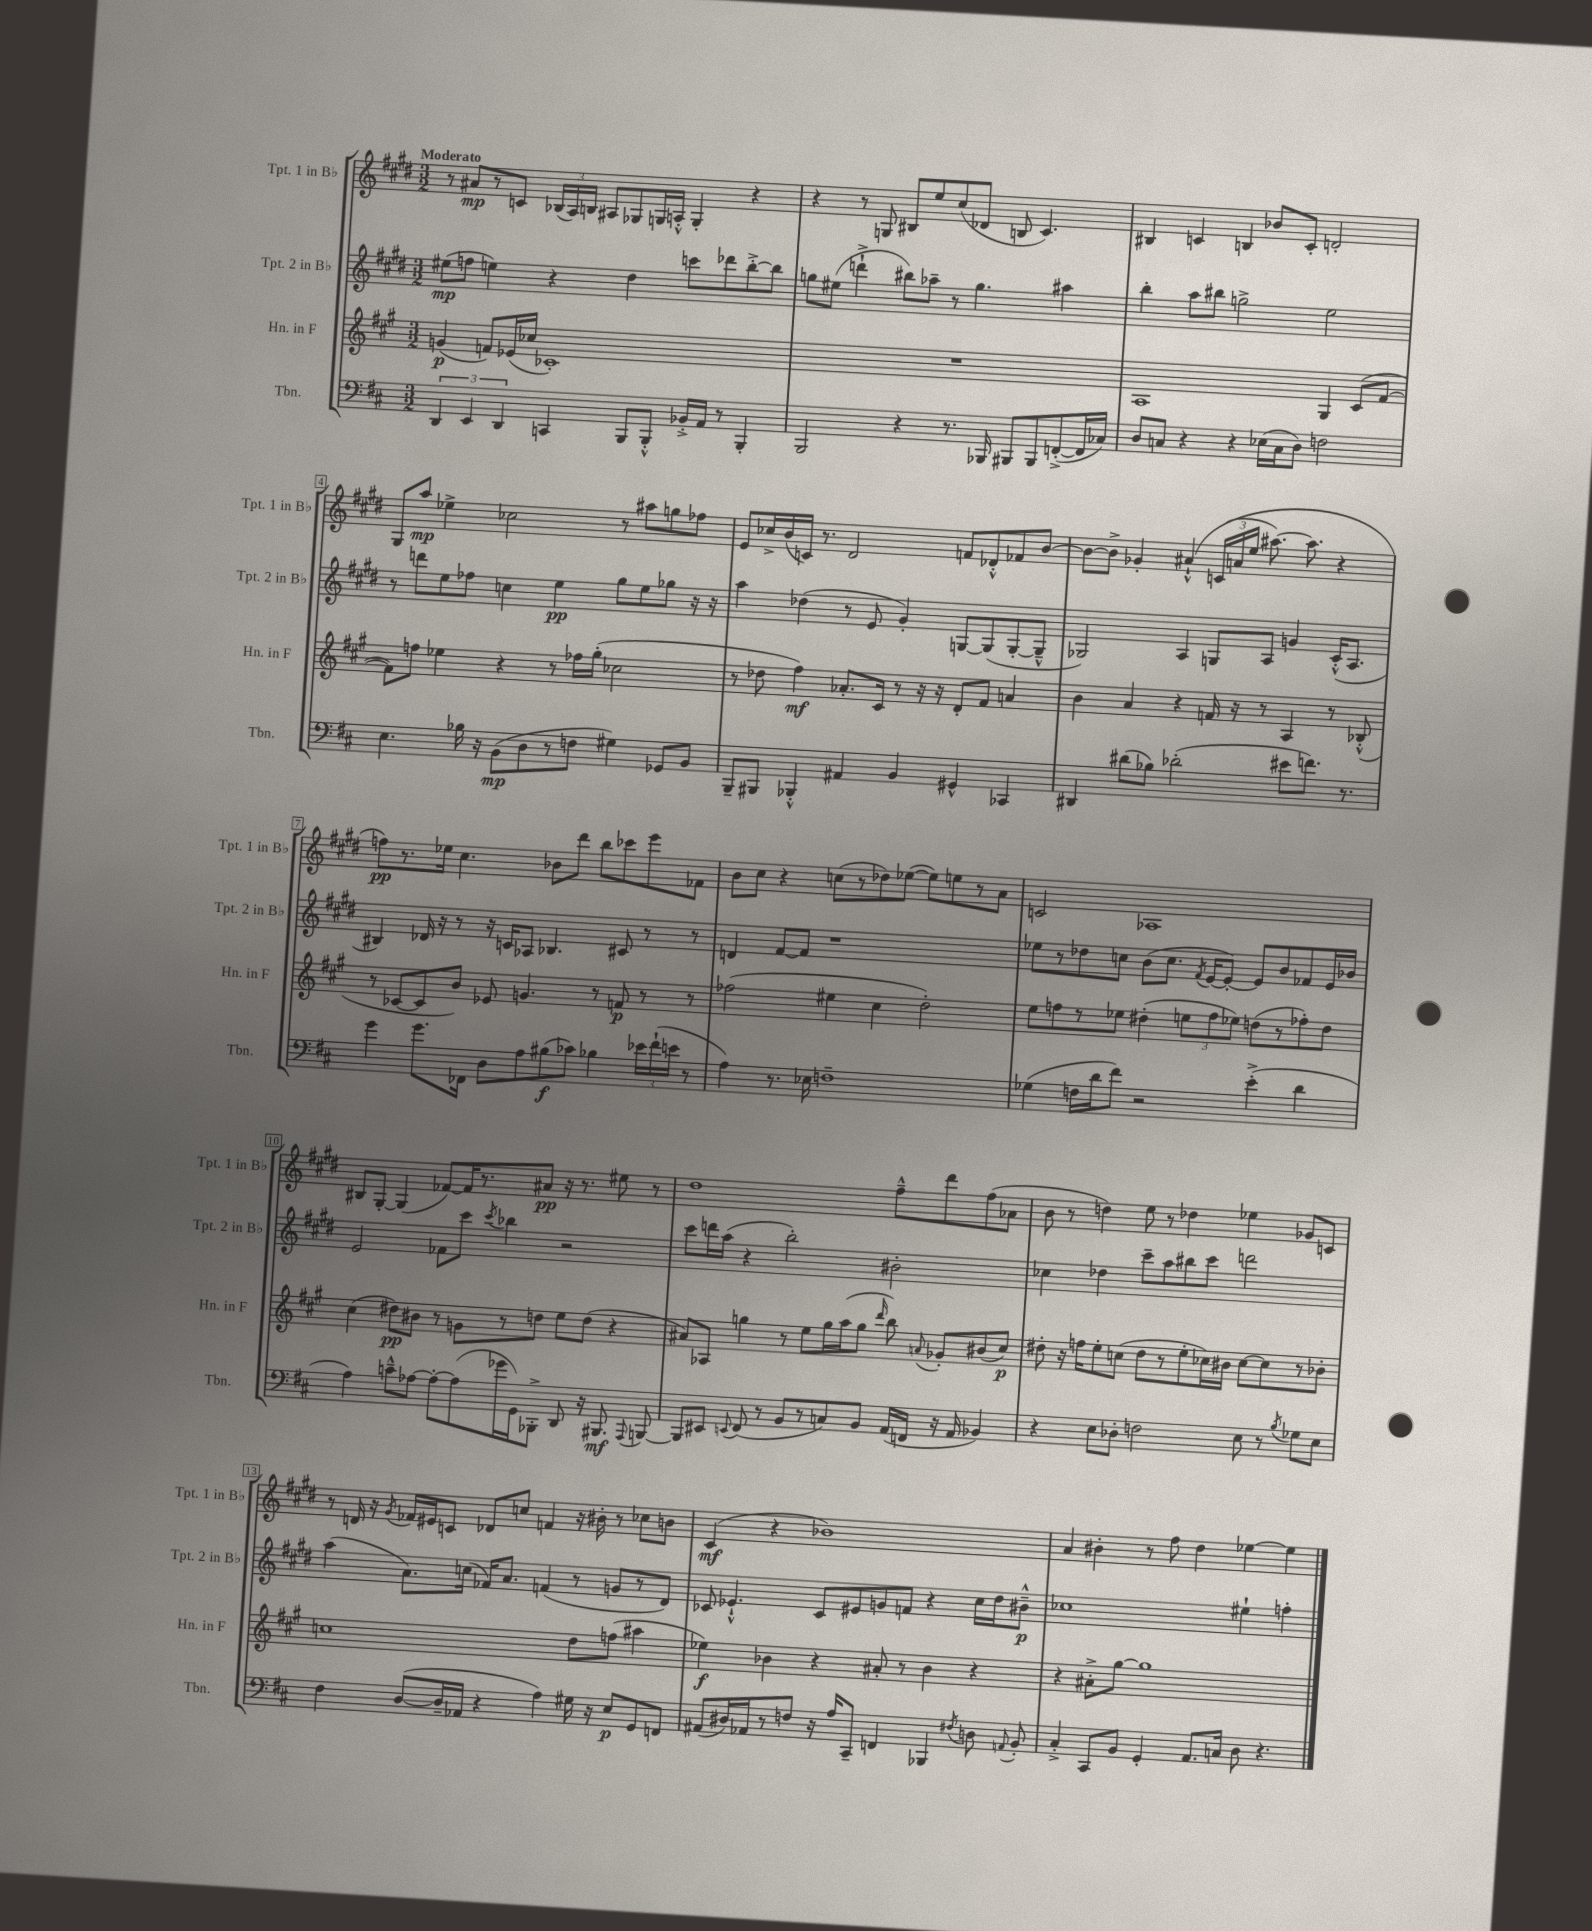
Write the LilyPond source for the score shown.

<<
\new StaffGroup <<
\new Staff = "s0" \with { instrumentName = "Tpt. 1 in Bb" shortInstrumentName = "Tpt. 1 in Bb" } {
    \clef treble \key e \major \numericTimeSignature \time 3/2 \tempo "Moderato"
    \autoBeamOff r8 ais'8[\mp r8 c'8] \tuplet 3/2 { bes16[( a16) b16] } ais8[ ges8 g16 a16]-.-^ g4-. r4 |
    r4 r8 g8 bis8[ e''8 cis''8( des'8] b8 cis'4.) |
    bis4 c'4 b4 bes'8[ c'8]-. d'2-. |
    gis8[ a''8]\mp ees''4-> ces''2 r8 ais''8[ g''8 fes''8] |
    e'8[ ces''16-> b'16( c'16]) r8. dis'2 f'8[ des'8-.-^ fes'8 b'8]~ |
    b'8[~ b'8]-> ges'4-. ais'4-!-^\( \tuplet 3/2 { c'16[( a'16 e''16] } ais''8.~) ais''8. r4 |
    f''8[\pp\) r8. ees''16] cis''4. bes'8[ dis'''8] b''8[ ces'''8 e'''8 fes'8] |
    b'8[ cis''8] r4 c''8[( r8 des''8) ees''8]~( ees''8[) e''8 r8 a'8] |
    c'2 aes1 |
    bis8[ gis8]~-. gis4( fes'8[~) fes'16 r8. ais'8]\pp r16 r8. eis''8 r8 |
    dis''1 fis''8[---^ dis'''8 fis''8( aes'8] |
    b'8 r8 d''4) e''8 r8 des''4 ees''4 ges'8[ c'8] |
    r8 d'16 r16 \acciaccatura { gis'8 } fes'16[ eis'16 c'8] des'8[ c''8] f'4 r16 bis'16-. r8 ces''8[ b'8] |
    cis'4\mf( r4 bes'1) |
    a'4 bis'4-. r8 fis''8 dis''4 ees''4~ ees''4 \bar "|." |
}
\new Staff = "s1" \with { instrumentName = "Tpt. 2 in Bb" shortInstrumentName = "Tpt. 2 in Bb" } {
    \clef treble \key e \major \numericTimeSignature \time 3/2
    \autoBeamOff eis''8[\mp( f''8] e''4) r4 dis''4 c'''8[ des'''8 b''8~-.-> b''8] |
    g''8[ eis''8]( d'''4-!-> bis''8[) aes''8]-- r8 g''4. ais''4 |
    b''4-. a''8[ bis''8] g''2-> e''2 |
    r8 d'''8[ e''8 fes''8] c''4 e''4\pp gis''8[ e''8 ges''8] r16 r16 |
    a''4 des''4( r8 e'8 gis'4-.) g8[~ g8( g8~-. g8]---^ |
    ges2) a4 g8[ a8] g'4 cis'16[-.-^( a8.] |
    bis4) des'16 r16 r8 r16 c'16[ aes8] bes4. cis'8 r8 r8 |
    d'4 fis'8[~ fis'8] r1 |
    ees''8[ r8 des''8 c''8] b'8[( c''8.] \acciaccatura { fis'8 } e'16[~ e'8]~-.) e'8[ b'8 fes'8 e'16 bes'16] |
    e'2 fes'8[ cis'''8] \acciaccatura { cis'''8 } bes''4 r2 |
    cis'''8[ d'''16 a''16]( r4 b''2-.) bis'2-. |
    ces''4 des''4 cis'''8[-- a''8 bis''8 cis'''8] d'''2 |
    a''4( a'8.[) c''16]( fes'16[) a'8.] f'4( r8 g'8[ r8 dis'8]) |
    ces'8 ees'4.-!-^ ces'8[ eis'8 g'8 f'8] r4 cis''16[ dis''16 bis'8]---^\p |
    ces''1 eis''4-! f''4-. \bar "|." |
}
\new Staff = "s2" \with { instrumentName = "Hn. in F" shortInstrumentName = "Hn. in F" } {
    \clef treble \key a \major \numericTimeSignature \time 3/2
    \autoBeamOff g'4\p( f'8[) ees'16( ces''16] ces'1-.) |
    R1. |
    a1 gis4 cis'8[( fis'8]~ |
    fis'8[) f''8] ees''4 r4 r8 fes''16[ gis''16]-.( ces''2 |
    r8 des''8 fis''4\mf) aes'8.[-. cis'16] r8 r16 r16 d'8[-. fis'8] a'4 |
    b'4 a'4 r4 f'16 r16 r8 a4 r8 bes8-.-^( |
    r8 ces'8[~ ces'8 b'8]) ees'8 g'4. r8 f'8\p r8 r8 |
    fes''2( eis''4 cis''4 d''2-.) |
    e''8[ f''8 r8 ees''8] dis''4-.( \tuplet 3/2 { e''8[ f''8 ees''8]) } d''8[( r8 fes''8-.) d''8] |
    cis''4( dis''8[\pp) bis'8] r8 g'8[ r8 d''8] e''8[ d''8]( r4 |
    ais'8[) aes8] g''4 r8 e''8[ g''16 a''16( g''8] \grace { d'''16 } b''8) \appoggiatura { a'8 } ges'8[-. bis'8( cis''8]\p) |
    dis''8-. r16 f''16[ e''8-. c''8]( dis''8[ r8 e''8-. ces''16) bis'16] ces''8[~ ces''8 r8 bes'8]-. |
    c''1 d''8[ f''8]( ais''4 |
    ees''4\f) bes'4 r4 ais'8-. r8 bes'4 r4 |
    r4 ais'8[-.-> gis''8]~ gis''1 \bar "|." |
}
\new Staff = "s3" \with { instrumentName = "Tbn." shortInstrumentName = "Tbn." } {
    \clef bass \key d \major \numericTimeSignature \time 3/2
    \autoBeamOff \tuplet 3/2 { d,4 e,4 d,4 } c,4 b,,8[ b,,8]-.-^ bes,16[-.-> a,16] r8 b,,4-. |
    b,,2 r4 r8. bes,,16 bis,,8[ bis,,8 f,8~-.->( f,16 ces16]) |
    d8[ c8] r4 r4 ees16[( c16 d8]) f2 |
    e4. bes16 r16 b,8[\mp( d8 r8 f8] gis4) ges,8[ b,8] |
    b,,8[-- bis,,8] bes,,4-.-^ ais,4 b,4 gis,4-^ ces,4 |
    dis,4 dis'8[( bes8]) des'2-.( eis'8[ f'8.]) r8. |
    g'4 g'8.[ fes,16] d8[ a8 bis8\f( ces'8]) bes4 \tuplet 3/2 { ees'16[ fis'16-!( e'16] } r8 |
    a4) r8. ees16 f1-- |
    ges4( f16[ d'16 fis'8]) r2 e'4-.->( d'4 |
    a4) c'8[---^ aes8]~ aes8[~-. aes8( ges'16 g,16) bes,,8]-.-> d,8 r16 bis,,8.\mf \appoggiatura { a,,8 } b,,8~ |
    b,,8[ eis,8] \appoggiatura { e,8 } fis,8( r8 b,8[ r8 c8) b,8] a,16[( f,16] r16 a,16 bes,4) |
    r4 e8[ des8]-. f2 e8 r8 \acciaccatura { b8 } ges8[ e8] |
    fis4 d8[~( d16-- aes,16] r4 a4) gis16 r16 e8[\p g,8 f,8] |
    ais,8[( dis16) aes,16 r8 f8] r16 a16[ cis,8]-- f,4 bes,,4 \acciaccatura { fis8 } d8 \appoggiatura { a,8 } b,8-. |
    cis4-.-> cis,8[ b,8] g,4-. a,8.[ c16] d8 r4. \bar "|." |
}
>>
>>
\layout { \context { \Score \override BarNumber.stencil = #(make-stencil-boxer 0.1 0.3 ly:text-interface::print) } }
